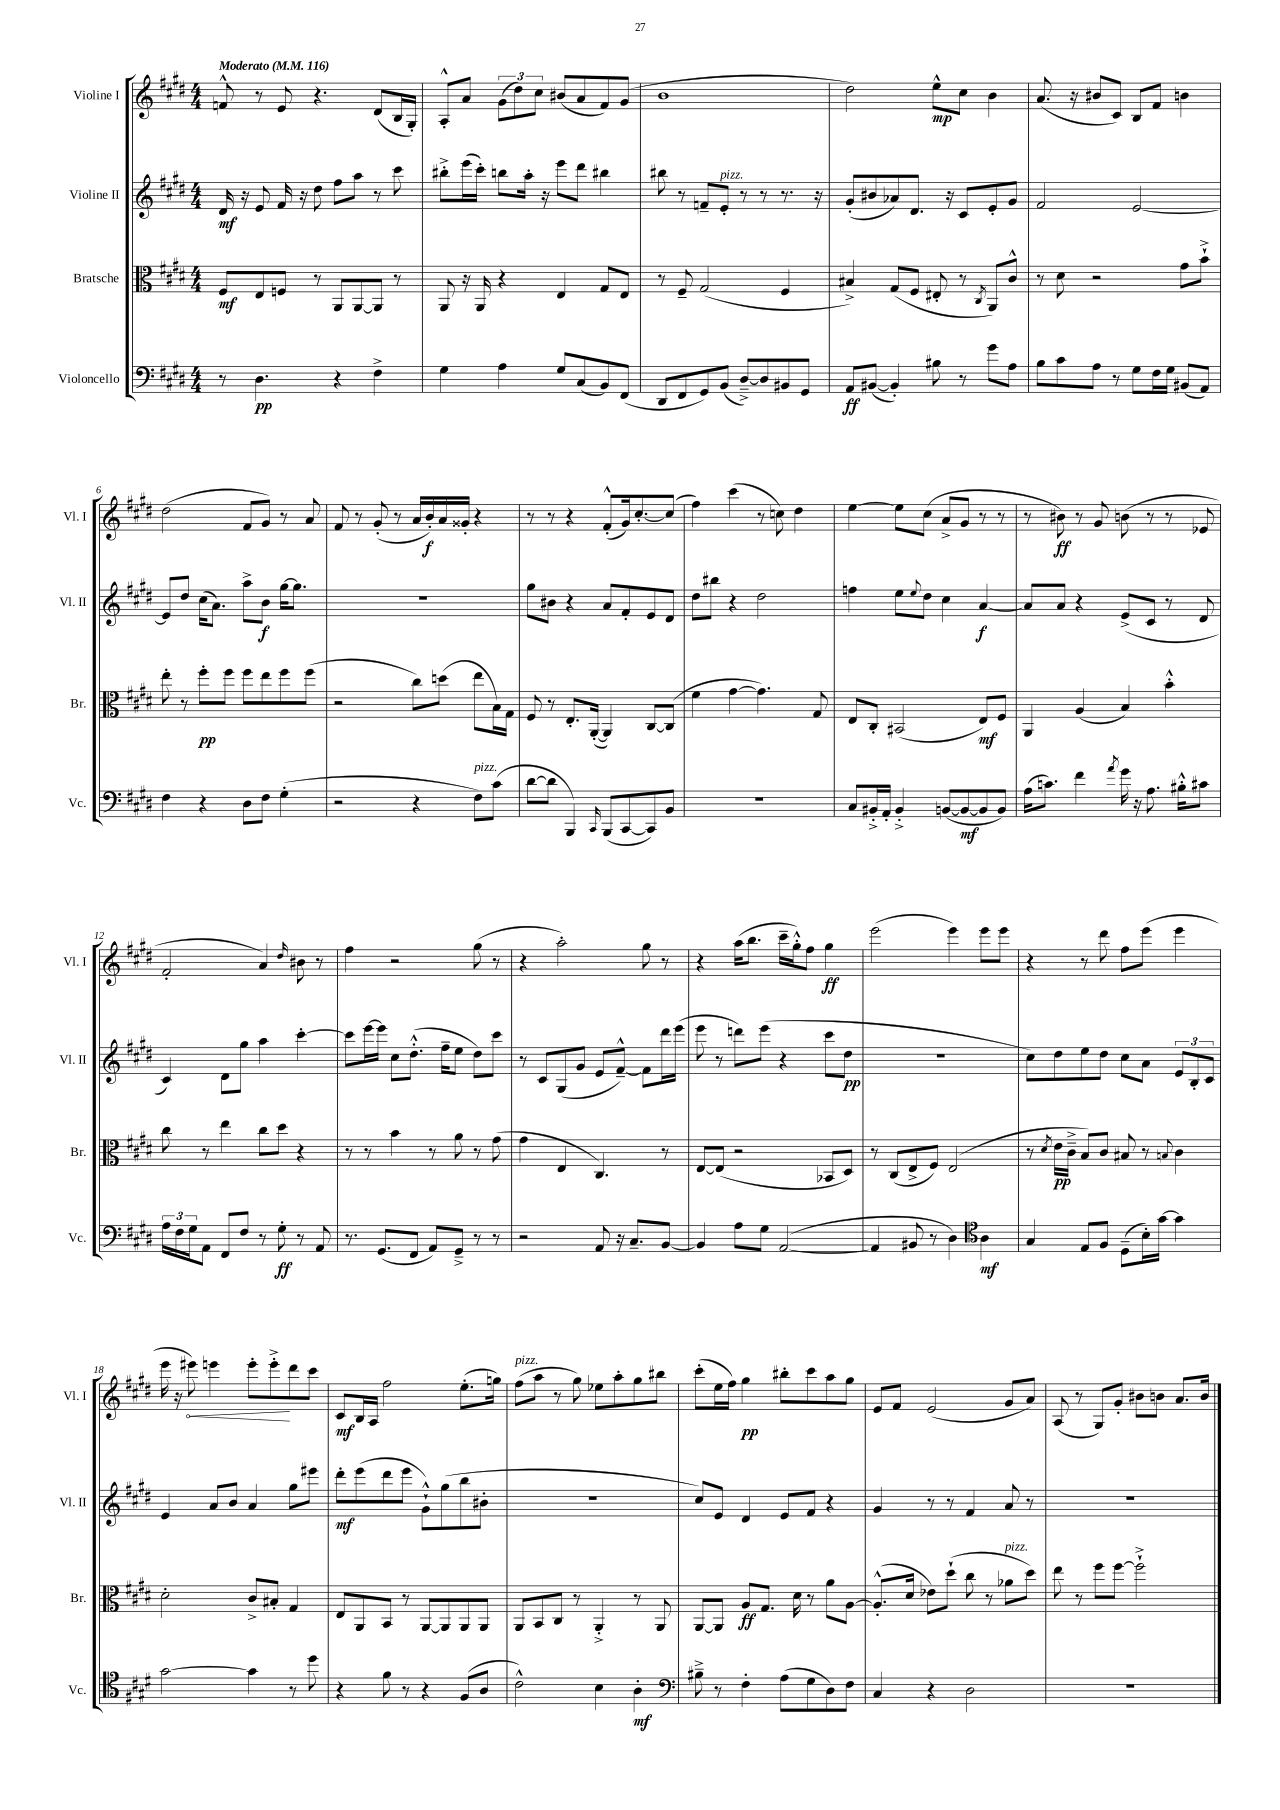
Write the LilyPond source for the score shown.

<<
\new StaffGroup <<
\new Staff = "s0" \with { instrumentName = "Violine I" shortInstrumentName = "Vl. I" } {
    \clef treble \key e \major \numericTimeSignature \time 4/4 \tempo "Moderato" 4 = 116
    f'8-^ r8 e'8 r4. dis'8( b16 gis16-.) |
    a8-.-^ a'8 \tuplet 3/2 { gis'8( dis''8) cis''8 } bis'8( a'8 fis'8) gis'8( |
    b'1 |
    dis''2) e''8-^\mp cis''8 b'4 |
    a'8.( r16 bis'8 cis'8) b8 fis'8 b'4 |
    dis''2( fis'8 gis'8) r8 a'8 |
    fis'8 r8 gis'8-.( r8 a'16 b'16-.\f) a'16 gisis'16-. r4 |
    r8 r8 r4 fis'8-.-^( gis'16) cis''8.~-. cis''8( |
    fis''4) cis'''4( r8 c''8) dis''4 |
    e''4~ e''8 cis''8( a'8-> gis'8 r8 r8 |
    r8 bis'8\ff) r8 gis'8 b'8( r8 r8 ees'8 |
    fis'2-. a'4) \grace { dis''16 } bis'8 r8 |
    fis''4 r2 gis''8( r8 |
    r4 a''2-.) gis''8 r8 |
    r4 a''16( b''8. cis'''16-- gis''16-.-^) fis''8 gis''4\ff |
    e'''2( e'''4) e'''8 e'''8 |
    r4 r8 dis'''8 fis''8 e'''8( e'''4 |
    e'''16 r16 \once \override Hairpin.circled-tip = ##t eis'''8\<) e'''4 e'''8-. e'''8-.->\! dis'''8 cis'''8 |
    cis'8\mf b16 a16 fis''2 e''8.-.( g''16) |
    fis''8^\markup { \italic "pizz." }( a''8 r8 gis''8) ees''8 a''8-. gis''8 bis''8 |
    cis'''8-.( e''16 fis''16) gis''4\pp bis''8-. cis'''8 a''8 gis''8 |
    e'8 fis'8 e'2( gis'8 a'8) |
    a8( r8 gis8) gis'8-. bis'8 b'8 a'8. b'16 \bar "|." |
}
\new Staff = "s1" \with { instrumentName = "Violine II" shortInstrumentName = "Vl. II" } {
    \clef treble \key e \major \numericTimeSignature \time 4/4
    dis'16\mf r16 e'8 fis'16 r16 dis''8 fis''8 a''8 r8 cis'''8 |
    bis''8-.-> e'''16( cis'''16-.) b''8 a''16-. r16 e'''8 dis'''8 bis''4 |
    bis''8 r8 f'8-- e'8-.^\markup { \italic "pizz." } r8 r8 r8. r16 |
    gis'8-.( bis'8 aes'8) dis'8. r16 cis'8 e'8-. gis'8 |
    fis'2 e'2~ |
    e'8 dis''8 cis''16( a'8.) a''8-> b'8\f gis''16~ gis''8. |
    R1 |
    gis''8 bis'8 r4 a'8 fis'8-. e'8 dis'8 |
    dis''8 bis''8 r4 dis''2 |
    f''4 e''8 \appoggiatura { e''8 } dis''8 cis''4 a'4~\f |
    a'8 a'8 r4 e'8->( cis'8 r8 dis'8 |
    cis'4) dis'8 gis''8 a''4 cis'''4~-. |
    cis'''8 e'''16~ e'''16 cis''8 dis''8.-.-^( fis''16-- e''8 dis''8) cis'''8 |
    r8 cis'8 gis8( gis'8 e'8 fis'8~---^) fis'8 dis'''16 e'''16( |
    e'''8 r8 d'''8) e'''8( r4 cis'''8 dis''8\pp |
    R1 |
    cis''8) dis''8 e''8 dis''8 cis''8 a'8 \tuplet 3/2 { e'8 b8-. cis'8 } |
    e'4 a'8 b'8 a'4 gis''8 eis'''8 |
    dis'''8-.\mf e'''8( dis'''8 e'''8 gis'8-!-^) gis''8( b''8 bis'8-. |
    R1 |
    cis''8) e'8 dis'4 e'8 fis'8 r4 |
    gis'4 r8 r8 fis'4 a'8 r8 |
    r1 \bar "|." |
}
\new Staff = "s2" \with { instrumentName = "Bratsche" shortInstrumentName = "Br." } {
    \clef alto \key e \major \numericTimeSignature \time 4/4
    fis8\mf e8 f8 r8 a,8 a,8~ a,8 r8 |
    a,8 r16 a,16 r4 e4 gis8 e8 |
    r8 fis8-- gis2( fis4 |
    bis4->) gis8( fis8 eis8-. r8 \acciaccatura { cis8 } a,8) cis'8-^ |
    r8 dis'8 r2 gis'8 b'8-!-> |
    e''8-. r8 fis''8-.\pp fis''8 fis''8 e''8 fis''8 fis''8( |
    r2 cis''8) d''8( e''8 b16) gis16 |
    fis8 r8 e8.-. a,16~-.( a,4) cis8~ cis8( |
    fis'4 gis'4~ gis'4.) gis8 |
    e8 cis8-. bis,2( e8\mf) fis8 |
    a,4 a4( b4) b'4-.-^ |
    cis''8 r8 e''4 cis''8 dis''8 r4 |
    r8 r8 b'4 r8 a'8 r8 gis'8( |
    gis'4 e4 cis4.) r8 |
    e8~ e8( r2 bes,8 dis8) |
    r8 cis8( e8-> fis8) e2( |
    r8 \acciaccatura { dis'8 } e'16\pp cis'16---> b8) cis'8 bis8 r8 \appoggiatura { b8 } cis'4 |
    dis'2-. cis'8-> bis8-. gis4 |
    e8 a,8 b,8 r8 a,8~ a,8 a,8 a,8 |
    a,8 b,8 cis8 r8 a,4-.-> r8 a,8 |
    a,8~ a,8 a8\ff gis8. dis'16 r8 a'8 a8~ |
    a8.-.-^( dis'16 ees'8) dis''8-!( cis''8 r8 aes'8^\markup { \italic "pizz." } dis''8) |
    e''8 r8 fis''8 fis''8~ fis''2-!-> \bar "|." |
}
\new Staff = "s3" \with { instrumentName = "Violoncello" shortInstrumentName = "Vc." } {
    \clef bass \key e \major \numericTimeSignature \time 4/4
    r8 dis4.\pp r4 fis4-> |
    gis4 a4 gis8 cis8( b,8) fis,8( |
    dis,8 fis,8 gis,8) b,8( dis8~--->) dis8 bis,8 gis,8 |
    a,8\ff bis,8~( bis,4-.) bis8 r8 gis'8 a8 |
    b8 cis'8 a8 r8 gis8 fis16 gis16 bis,8( a,8) |
    fis4 r4 dis8 fis8 gis4-.( |
    r2 r4 fis8^\markup { \italic "pizz." }) cis'8( |
    dis'8~ dis'8 b,,4) \grace { cis,16 } b,,8( cis,8~ cis,8) b,8 |
    R1 |
    cis8 bis,16-.-> a,16-. bis,4-.-> b,8~( b,8~\mf b,8 b,8) |
    a16( c'8.) fis'4 \acciaccatura { a'8 } gis'16 r16 a8. bis16-.-^ cis'8 |
    \tuplet 3/2 { a16 fis16 gis16 } a,8 fis,8 fis8 r8 gis8-.\ff r8 a,8 |
    r8. gis,8.( fis,8 a,8) gis,8---> r8 r8 |
    r2 a,8 r16 cis8.-- b,8~ |
    b,4 a8 gis8 a,2~( |
    a,4 bis,8 r8 dis4) \clef tenor a4\mf |
    gis4 e8 fis8 dis8--( b16-.) gis'16~ gis'4 |
    gis'2~ gis'4 r8 dis''8 |
    r4 fis'8 r8 r4 fis8( a8 |
    cis'2-^) b4 a4-.\mf |
    \clef bass bis8---> r8 fis4-. a8( gis8 dis8) fis8 |
    cis4 r4 dis2 |
    r1 \bar "|." |
}
>>
>>
